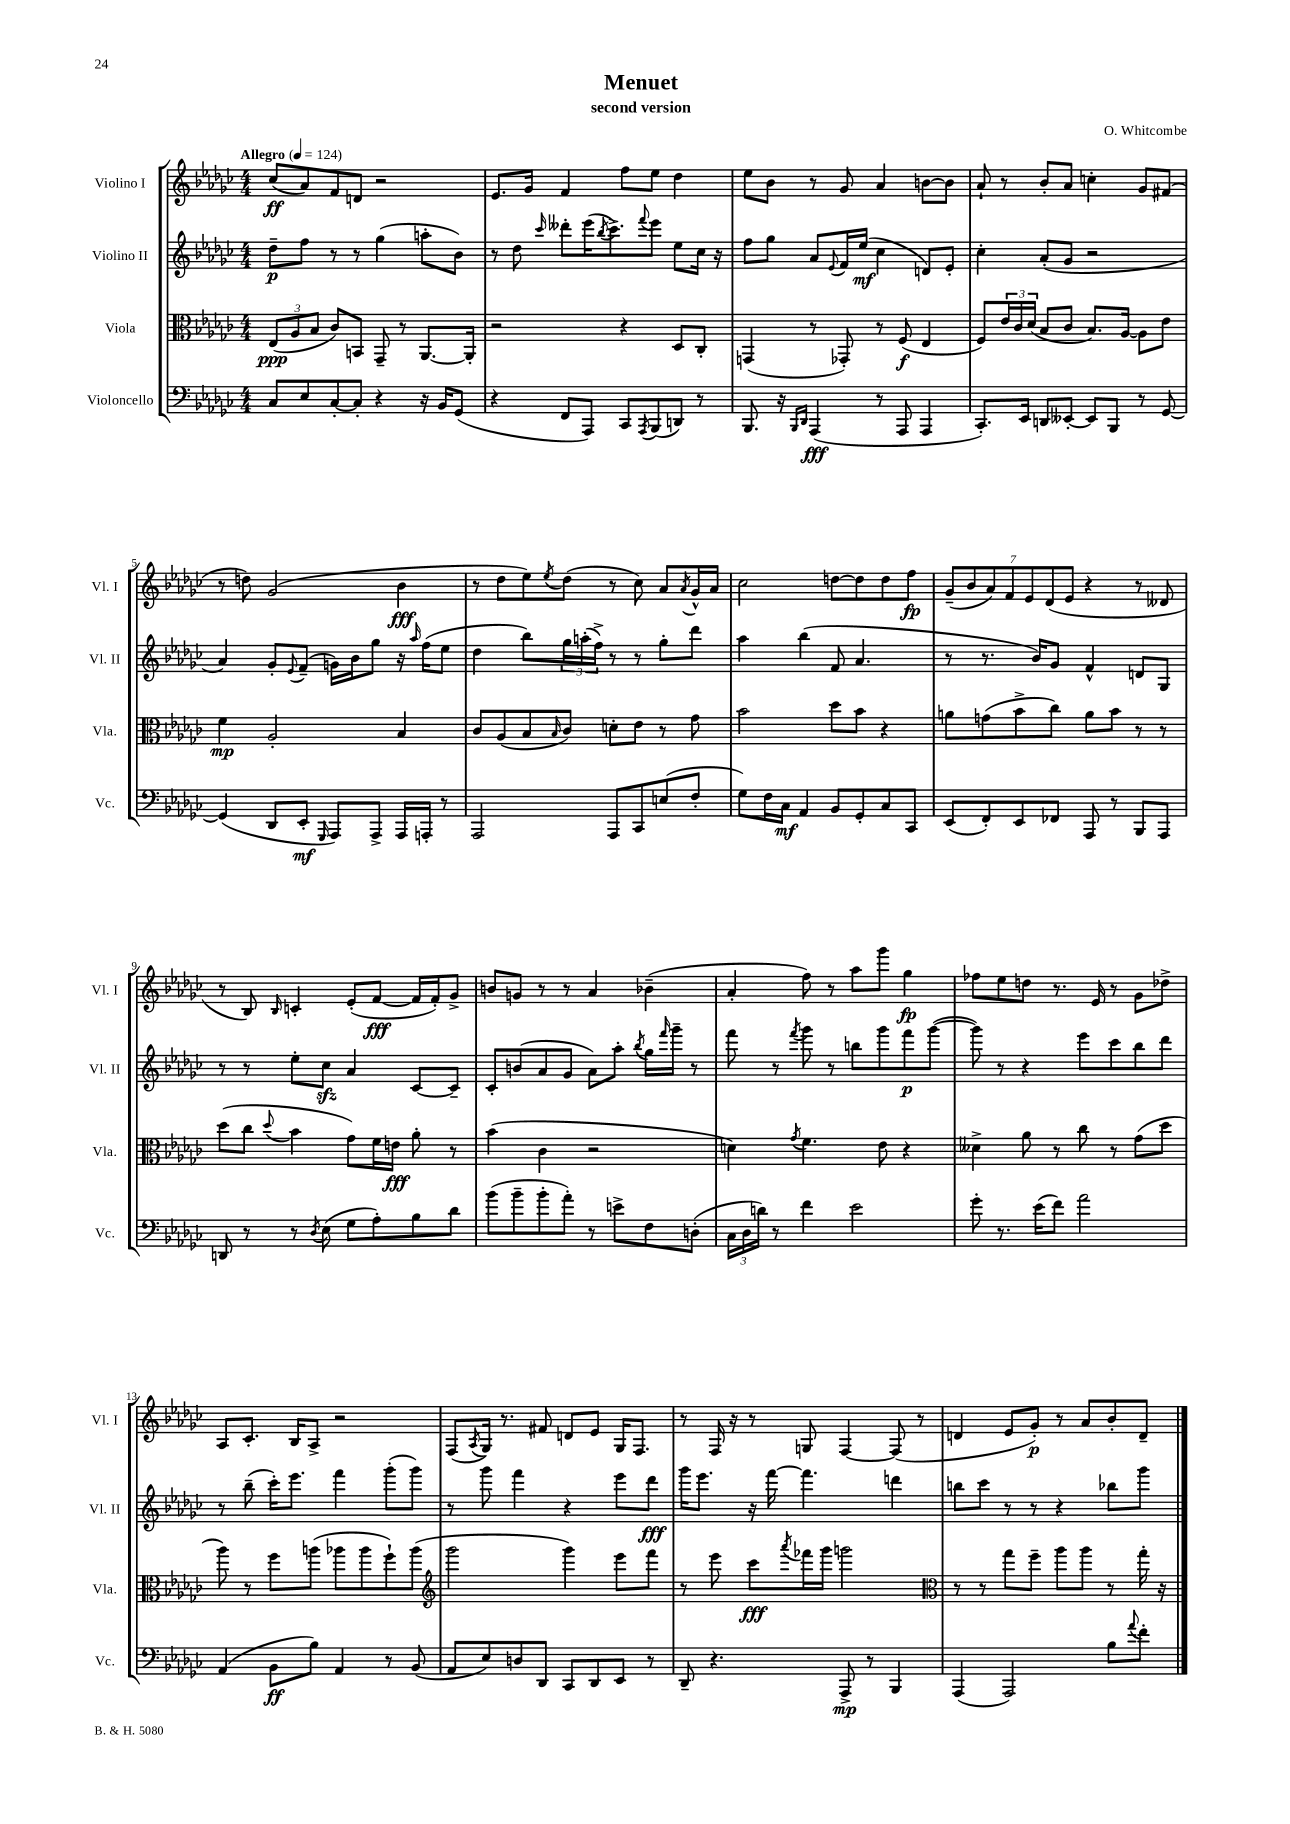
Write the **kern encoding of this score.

**kern	**kern	**kern	**kern
*staff4	*staff3	*staff2	*staff1
*clefF4	*clefC3	*clefG2	*clefG2
*k[b-e-a-d-g-c-]	*k[b-e-a-d-g-c-]	*k[b-e-a-d-g-c-]	*k[b-e-a-d-g-c-]
*M4/4	*M4/4	*M4/4	*M4/4
*MM124	*MM124	*MM124	*MM124
8C-/L	(12E-/L	8dd-~\L	(8cc-/L
.	12A-/	.	.
8E-/	.	8ff\J	8a-/)
.	12B-/J	.	.
[8C-'/	8c-/L)	8r	8f/
8C-'/]J	8BB/J	8r	8d/J
4r	8GG-~/	(4gg-\	2r
.	8r	.	.
16r	[8.AA-/L	8aa'\L	.
16BB-/LK	.	.	.
(8GG-/J	.	8b-\J)	.
.	16AA-'/]Jk	.	.
=	=	=	=
4r	2r	8r	8.e-/L
.	.	8dd-\	.
.	.	.	16g-/Jk
.	.	16qqccc-/	.
8FF/L	.	8ddd--'\L	4f/
8AAA-/J)	.	(16eee-\K	.
.	.	8qbb-/	.
.	.	8.ccc-^\)	.
8CC-/L	4r	.	8ff\L
8qAAA-/	.	8qqfff/	.
(8BBB-/	.	8eee-\J	8ee-\J
8DD/J)	8D-/L	8ee-\L	4dd-\
8r	8C-'/J	16cc-\Jk	.
.	.	16r	.
=	=	=	=
8.BBB-/	(4GG/	8ff\L	8ee-\L
.	.	8gg-\J	8b-\J
16r	.	.	.
16qqBBB-/LL	.	.	.
16qqDD-/JJ	.	.	.
(4AAA-/	8r	8a-/L	8r
.	.	8qqe-/	.
.	8GG-'/)	16f/L	8g-/
.	.	(16ee-/JJ	.
8r	8r	4cc-\	4a-/
8AAA-/	(8F/	.	.
4AAA-/	4E-/	8d/L)	[8b\L
.	.	8e-'/J	8b\]J
=	=	=	=
8.CC-'/L)	8F/L)	4cc-'\	8a-`/
.	24e-/L	.	8r
.	24c-/	.	.
16EE-/Jk	.	.	.
.	(24d-/JJ	.	.
8DD/L	8B-/L	(8a-'/L	8b-'/L
[8EE--'/J	8c-/J	8g-/J	8a-/J
8EE--/]L	8.B-/L)	2r	4cc'\
8BBB-/J	.	.	.
.	[16A-/Jk	.	.
8r	8A-\]L	.	8g-/L
[8GG-/	8e-\J	.	(8f#/J
=	=	=	=
(4GG-/]	4f\	4a-/)	8r
.	.	.	8dd\)
8DD-/L	2A-'/	8g-'/L	(2g-/
.	.	8qqe-/	.
8EE-'/J	.	(8f~/J	.
16qqGGG-/	.	.	.
8AAA-/L)	.	16g\LL)	.
.	.	16b-\J	.
8AAA-^/J	.	8gg-\J	.
16AAA-/LL	4B-/	16r	4b-\
.	.	16qqaa-/	.
16AAA'/JJ	.	(16ff\LK	.
8r	.	8ee-\J	.
=	=	=	=
2AAA-/	8c-/L	4dd-\	8r
.	(8A-/	.	8dd-\L
.	8B-/	8bb-\L)	8ee-\)
.	16qqB-/	.	8qee-/
.	8c-/J)	24gg-\L	(8dd-\J
.	.	(24aa'\	.
.	.	24ff^\JJ)	.
8AAA-/L	8d'\L	8r	8r
8CC-/	8e-\J	8r	8cc-\)
(8E/	8r	8gg-'\L	8a-/L
.	.	.	8qa-/
8F'/J	8g-\	8ddd-\J	16g-^^/L
.	.	.	16a-/JJ
=	=	=	=
8G-\L)	2b-\	4aa-\	2cc-\
16F\L	.	.	.
16C-\JJ	.	.	.
4AA-/	.	(4bb-\	.
8BB-/L	8dd-\L	8f/	[8dd\L
8GG-'/	8b-\J	4.a-/	8dd\]
8C-/	4r	.	8dd\
8CC-/J	.	.	8ff\J
=	=	=	=
(8EE-/L	8a\L	8r	(14g-~/L
.	.	.	14b-/
8FF'/)	(8g\	8.r	.
.	.	.	14a-/)
.	.	.	14f/
8EE-/	8b-^\	.	.
.	.	.	14e-/
.	.	16b-/LK)	.
.	.	.	(14d-/
8FF-/J	8cc-\J)	8g-/J	.
.	.	.	14e-/J
8AAA-/	8a\L	4f^^/	4r
8r	8b-\J	.	.
8BBB-/L	8r	8d/L	8r
8AAA-/J	8r	8G-/J	8d--/
=	=	=	=
8DD/	(8dd-\L	8r	8r
8r	8cc-\J	8r	8B-/)
.	8qqdd-/	.	16qqB-/
8r	4b-\	8ee-'\L	4c'/
8qD-/	.	.	.
(8E-\	.	8cc-\J	.
8G-\L	8g-\L)	4a-/	(8e-'/L
8A-'\)	16f\L	.	[8f/J
.	16e\JJ	.	.
8B-\	8a-'\	[8c-/L	16f/]LL
.	.	.	16f'/J)
8d-\J	8r	8c-~/]J	8g-^/J
=	=	=	=
(8b-\L	(4b-\	8c-'/L	8b/L
8b-~\	.	(8b/	8g/J
8b-'\	4c-\	8a-/	8r
8a-'\J)	.	8g-/J	8r
8r	2r	8a-\L)	4a-/
8e^\L	.	8aa-'\J	.
.	.	8qbb-/	.
8F\	.	16gg-\LL	(4b-~\
.	.	16qqfff/	.
.	.	16ggg-~\JJ	.
(8D'\J	.	8r	.
=	=	=	=
24C-\LL	4d\)	8fff\	4a-'/
24D-\	.	.	.
24d\JJ)	.	.	.
8r	.	8r	.
.	8qg-/	8qfff/	.
4f\	4.f\	8ggg-\	8ff\)
.	.	8r	8r
2e-\	.	8bb\L	8aa-\L
.	8e-\	8ggg-\	8ggg-\J
.	4r	8fff\	4gg-\
.	.	([8ggg-\J	.
=	=	=	=
8g-'\	4d--^\	8ggg-\])	8ff-\L
8.r	.	8r	8ee-\
.	8a-\	4r	8dd\J
(16e-\LK	.	.	.
8f\J)	8r	.	8.r
2a-\	8cc-\	8eee-\L	.
.	.	.	16e-/
.	8r	8ccc-\	8r
.	(8g-\L	8bb-\	8g-\L
.	8dd-\J	8ddd-\J	8dd-^\J
=	=	=	=
(4AA-/	8aa-\)	8r	8A-/L
.	8r	(8bb-~\	8.c-'/J
8BB-\L	8ff\L	16ccc-'\LK)	.
.	.	8.eee-\J	16B-/LK
8B-\J)	(8aa\J	.	8A-^/J
4AA-/	8aa-\L	4fff\	2r
.	8aa-\	.	.
8r	8ff`\)	(8ggg-'\L	.
(8BB-/	(8aa-\J	8ggg-\J)	.
=	=	=	=
*	*clefG2	*	*
8AA-/L	2ggg-\	8r	(8F/L
.	.	.	8qA-/
8E-/)	.	8ggg-\	16G-/Jk)
.	.	.	8.r
8D/	.	4fff\	.
8DD-/J	.	.	8f#/
8CC-/L	4ggg-\)	4r	8d/L
8DD-/	.	.	8e-/J
8EE-/J	8eee-\L	8eee-\L	16G-/LK
.	.	.	8.F/J
8r	8fff\J	8ddd-\J	.
=	=	=	=
8DD-~/	8r	16ggg-\LK	8r
.	.	8.eee-\J	.
4.r	8eee-\	.	16F/
.	.	.	16r
.	8ccc-\L	16r	8r
.	.	[16fff\	.
.	8qaaa-/	.	.
.	16fff-\L	4.fff\]	8G/
.	16ggg-\JJ	.	.
8AAA-^/	2ggg\	.	[4F/
8r	.	.	.
4BBB-/	.	4ddd\	(8F/]
.	.	.	8r
=	=	=	=
*	*clefC3	*	*
(4AAA-/	8r	8bb\L	4d/
.	8r	8ccc-\J	.
2AAA-/)	8gg-\L	8r	8e-/L
.	8ff~\J	8r	8g-'/J)
.	8aa-\L	4r	8r
.	8aa-\J	.	8a-/L
8B-\L	8r	8bb-\L	8b-'/
8qqa-/	.	.	.
8f'\J	16gg-'\	8ggg-\J	8d~/J
.	16r	.	.
==	==	==	==
*-	*-	*-	*-
